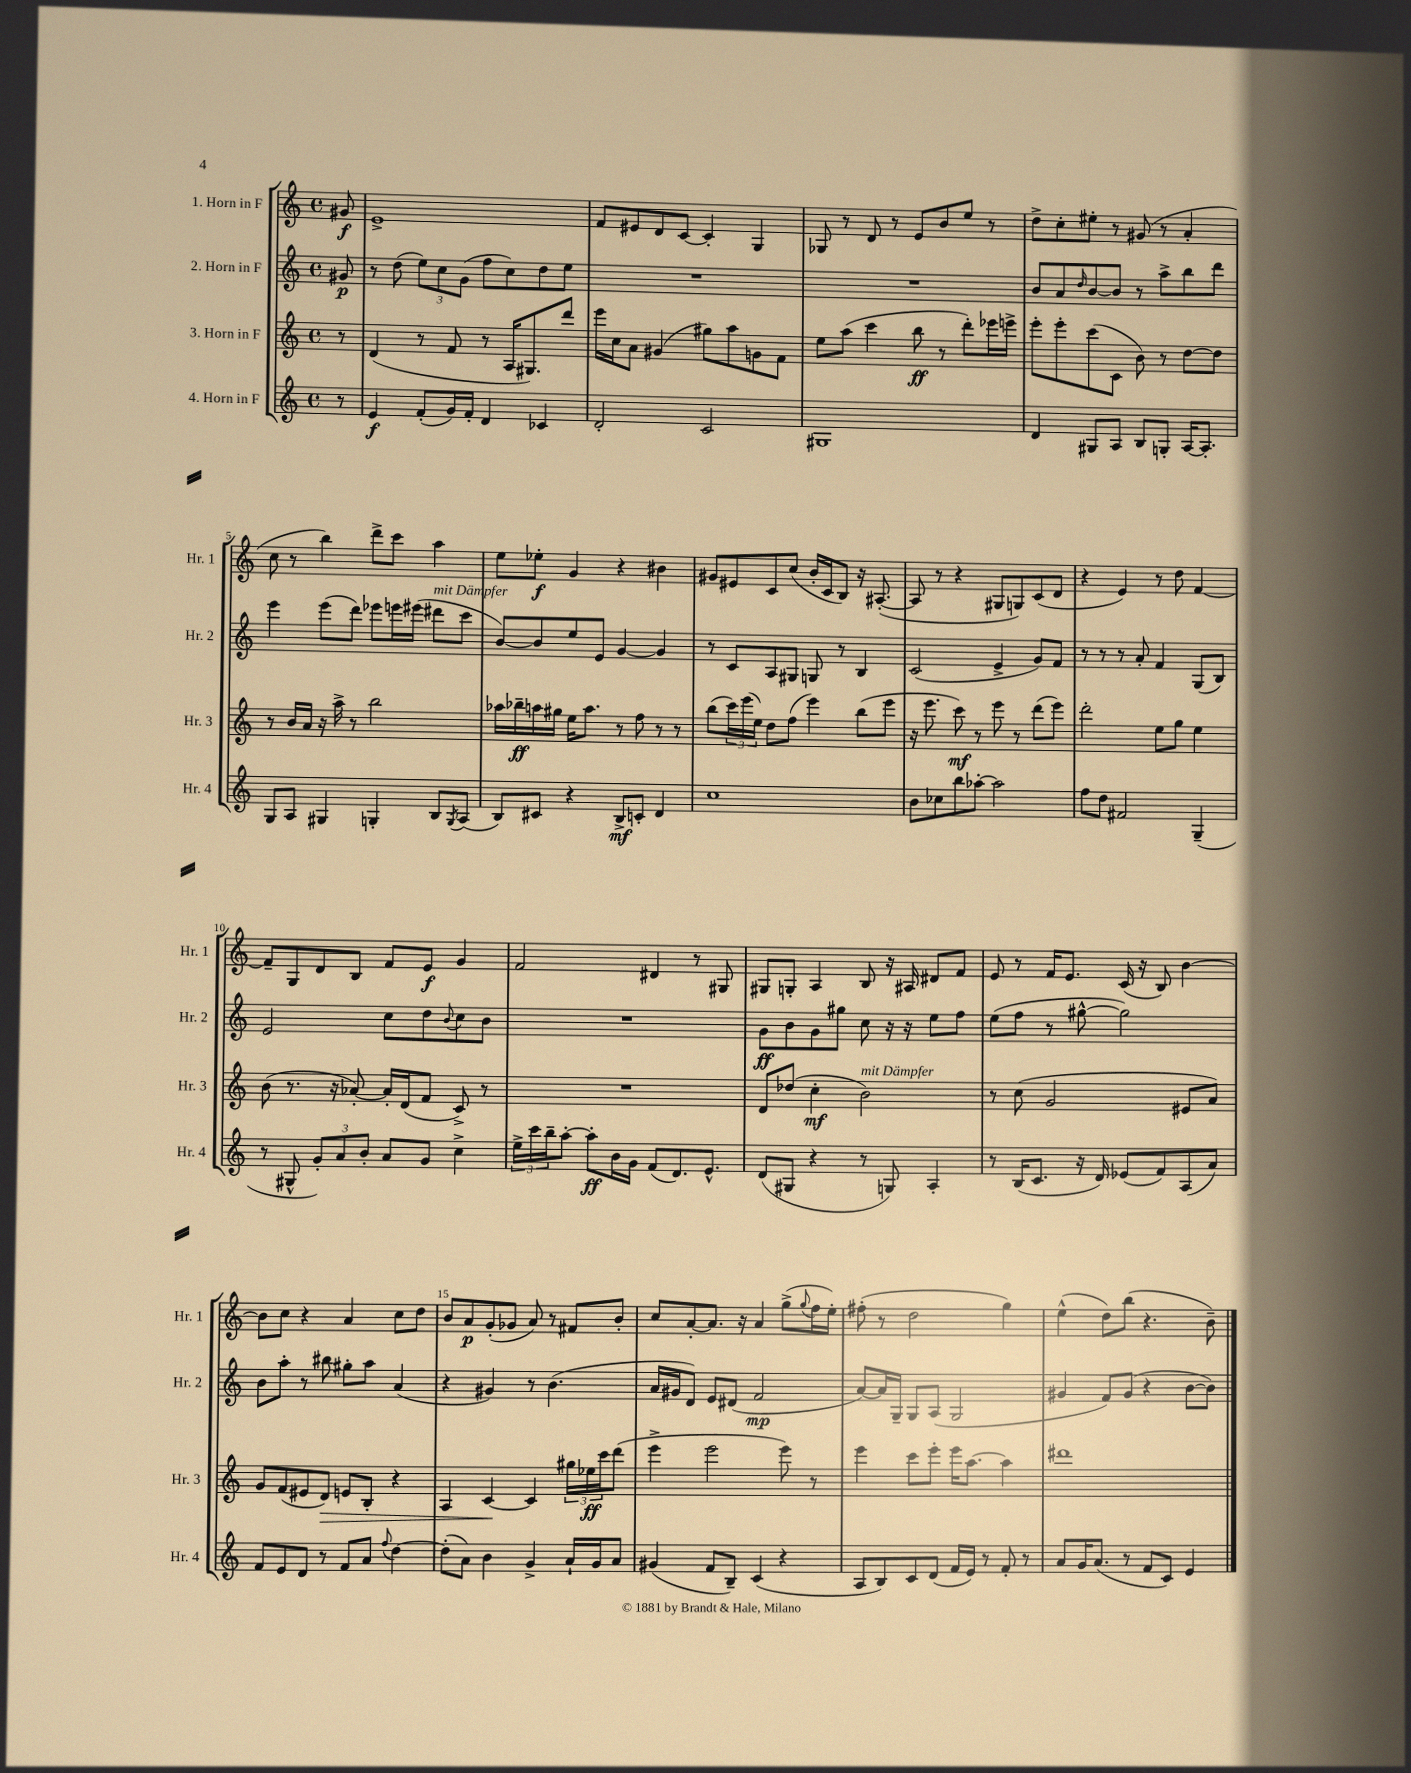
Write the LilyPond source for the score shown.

<<
\new StaffGroup <<
\new Staff = "s0" \with { instrumentName = "1. Horn in F" shortInstrumentName = "Hr. 1" } {
    \clef treble \key c \major \defaultTimeSignature \time 4/4 \partial 8
    gis'8\f |
    e'1-> |
    f'8 eis'8 d'8 c'8~ c'4-. g4 |
    ges8 r8 d'8 r8 e'8 b'8 e''8 r8 |
    d''8-> c''8-. eis''8-. r8 gis'8( r8 a'4-. |
    c''8 r8 b''4) d'''8-> c'''8 a''4 |
    e''8 ees''8-.\f g'4 r4 bis'4 |
    gis'8 eis'8 c'8 c''8( b'16-. c'16 b8) r16 ais8.~-.( |
    ais8 r8 r4 gis8 g8) c'8( d'8 |
    r4 e'4) r8 d''8 f'4~ |
    f'8-- g8 d'8 b8 f'8 e'8\f g'4 |
    f'2 dis'4 r8 gis8 |
    gis8 g8-. a4 b8 r16 ais16 dis'8 f'8 |
    e'8 r8 f'16 e'8. c'16( r16 b8) b'4~ |
    b'8 c''8 r4 a'4 c''8 d''8 |
    b'8 a'8\p g'8-.( ges'8 a'8) r8 fis'8 b'8-. |
    c''8 a'8~-. a'8. r16 a'4 g''8->( \appoggiatura { g''8 } f''16 e''16-.) |
    fis''8-.( r8 d''2 g''4) |
    e''4-^( d''8) b''8( r4. b'8--) \bar "|." |
}
\new Staff = "s1" \with { instrumentName = "2. Horn in F" shortInstrumentName = "Hr. 2" } {
    \clef treble \key c \major \defaultTimeSignature \time 4/4 \partial 8
    gis'8\p |
    r8 d''8( \tuplet 3/2 { e''8) c''8 g'8( } f''8 c''8) d''8 e''8 |
    R1 |
    R1 |
    b'8 a'8 \grace { d''16 } b'8~ b'8 r8 a''8-> b''8 d'''8 |
    e'''4 e'''8( d'''8) ees'''8 e'''16 eis'''16( dis'''8^\markup { \italic "mit Dämpfer" } c'''8 |
    b'8~) b'8 e''8 e'8 g'4~ g'4 |
    r8 c'8 a8 gis8 g8 r8 b4 |
    c'2( e'4-> g'8) f'8 |
    r8 r8 r8 a'8-. f'4 g8( b8) |
    e'2 c''8 d''8 \appoggiatura { b'8 } c''8 b'8 |
    R1 |
    g'8\ff b'8 g'8 gis''8 c''8 r16 r16 e''8 f''8 |
    e''8( f''8 r8 gis''8~-^ gis''2) |
    b'8 a''8-. r8 bis''8 gis''8-. a''8 a'4( |
    r4 gis'4) r8 b'4.( |
    a'16 gis'16 d'8) e'8 dis'8( f'2\mp |
    a'8~) a'16 g16-- g8 a8( g2 |
    gis'4 f'8) gis'8( r4 b'8~ b'8) \bar "|." |
}
\new Staff = "s2" \with { instrumentName = "3. Horn in F" shortInstrumentName = "Hr. 3" } {
    \clef treble \key c \major \defaultTimeSignature \time 4/4 \partial 8
    r8 |
    d'4( r8 f'8 r8 a16 gis8.) d'''8 |
    e'''16 c''16 a'8 gis'4( gis''8) a''8 g'8 f'8 |
    e''8 a''8( c'''4 b''8\ff r8 d'''8-.) ees'''16 e'''16-> |
    e'''8-. e'''8-. c'''8( c'8 b'8) r8 d''8~ d''8 |
    r8 b'16 a'16 r16 a''16-> r8 b''2 |
    aes''16 bes''16--\ff a''16 gis''16 e''16 a''8. r8 f''8 r8 r8 |
    b''8( \tuplet 3/2 { c'''16) e'''16( e''16) } d''8 f''8( e'''4) b''8( e'''8 |
    r16 e'''8. c'''8\mf) r8 e'''8 r8 d'''8( e'''8) |
    d'''2-. e''8 g''8 e''4 |
    b'8( r8. r16 aes'8~-.) aes'16-. d'16( f'8 c'8->) r8 |
    R1 |
    d'8 des''8( c''4-.\mf b'2^\markup { \italic "mit Dämpfer" }) |
    r8 c''8( g'2 eis'8 a'8) |
    g'8 f'8( eis'8 d'8\>) e'8 b8-. r4 |
    a4 c'4~\! c'4 \tuplet 3/2 { gis''16 ees''16\ff c'''16 } d'''8( |
    e'''4-> e'''2 e'''8) r8 |
    e'''4 c'''8 e'''8-. e'''16 a''8.~ a''4 |
    dis'''1 \bar "|." |
}
\new Staff = "s3" \with { instrumentName = "4. Horn in F" shortInstrumentName = "Hr. 4" } {
    \clef treble \key c \major \defaultTimeSignature \time 4/4 \partial 8
    r8 |
    e'4\f f'8-.( g'16) f'16-. d'4 ces'4 |
    d'2-. c'2 |
    gis1 |
    d'4 gis8 a8 b8 g8-. a16~ a8.-. |
    g8 a8 gis4 g4-. b8 \acciaccatura { g8 } a8( |
    b8) cis'8 r4 b8->\mf c'8-. d'4 |
    c''1 |
    b'8 ces''8 b''8 aes''8~-. aes''2 |
    f''8 d''8 fis'2 g4--( |
    r8 gis8-^ \tuplet 3/2 { g'8-.) a'8 b'8-. } a'8 g'8 c''4-> |
    \tuplet 3/2 { e''16-> c'''16 b''16-- } a''8~-. a''8-.\ff b'16 g'16 f'8( d'8.) e'8.-^ |
    d'8( gis8 r4 r8 g8) a4-. |
    r8 b16( c'8. r16 d'16) ees'8( f'8) a8( a'8) |
    f'8 e'8 d'8 r8 f'8 a'8 \appoggiatura { f''8 } d''4~ |
    d''8-.( a'8) b'4 g'4-> a'16-! g'16 a'8 |
    gis'4( f'8 b8--) c'4( r4 |
    a8 b8) c'8 d'8( f'16 e'16) r8 f'8-. r8 |
    a'8 g'16 a'8.( r8 f'8 c'8) e'4 \bar "|." |
}
>>
>>
\layout { \context { \Score \override BarNumber.break-visibility = ##(#f #t #t) barNumberVisibility = #(every-nth-bar-number-visible 5) } }
